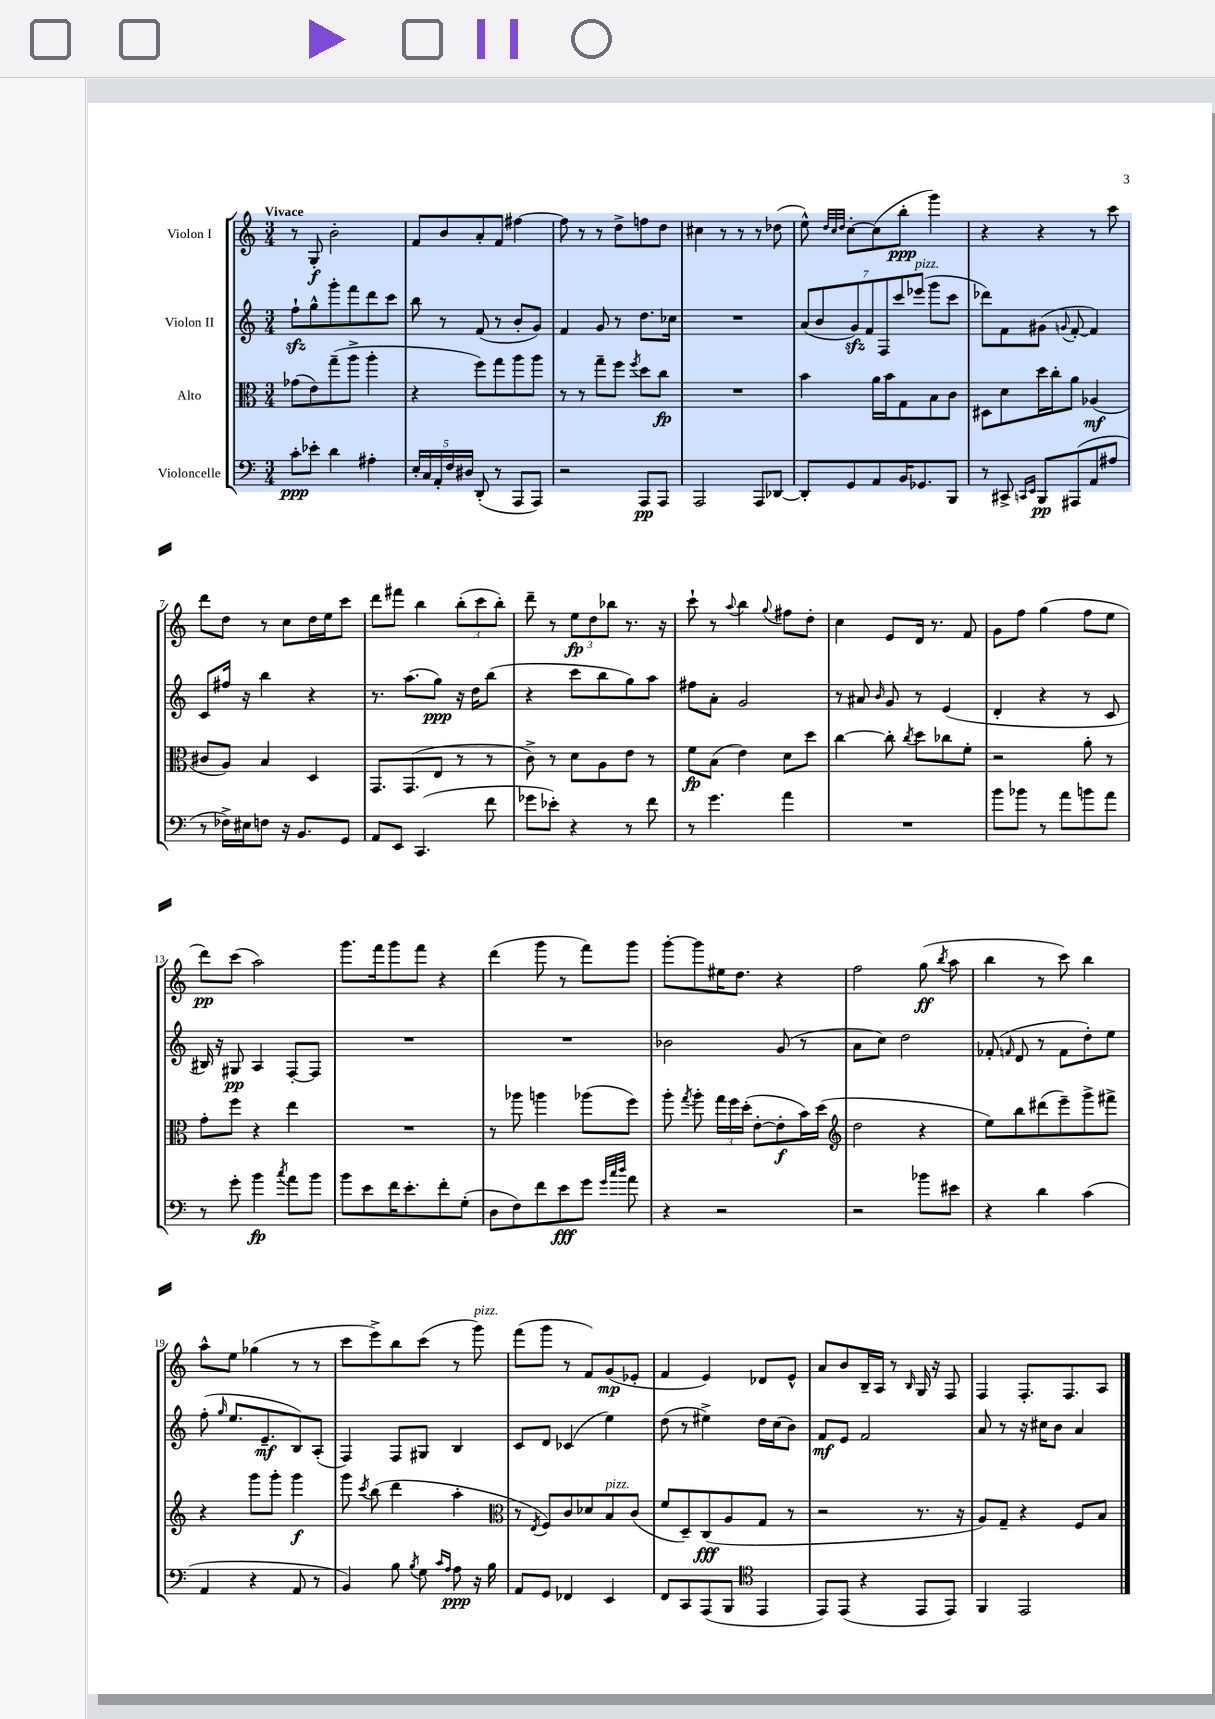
<<
\new StaffGroup <<
\new Staff = "s0" \with { instrumentName = "Violon I" } {
    \clef treble \key c \major \numericTimeSignature \time 3/4 \tempo "Vivace"
    \autoBeamOff r8 g8-.\f b'2-. |
    f'8[ b'8 a'8-. f'8] fis''4~ |
    fis''8 r8 r8 d''8[-> f''8 d''8] |
    cis''4 r8 r8 r8 des''8( |
    e''8-^) \grace { d''32[ c''32 d''32] } c''8[~-. c''8( b''8]-.\ppp g'''4) |
    r4 r4 r8 c'''8 |
    d'''8[ d''8] r8 c''8[ d''16 e''16 c'''8] |
    d'''8[ fis'''8] b''4 \tuplet 3/2 { b''8[-.( c'''8 b''8]-.) } |
    d'''8-- r8 \tuplet 3/2 { e''8[\fp d''8 bes''8] } r8. r16 |
    c'''8-! r8 \appoggiatura { a''8 } b''4 \appoggiatura { g''8 } fis''8[ d''8]-. |
    c''4 e'8[ d'16] r8. f'8 |
    g'8[ f''8] g''4( f''8[ e''8] |
    d'''8[\pp) c'''8]( a''2) |
    g'''8.[ f'''16 g'''8 f'''8] r4 |
    d'''4( g'''8 r8 f'''8[) g'''8] |
    g'''8[~-. g'''8 eis''16 d''8.] r4 |
    f''2 g''8\ff( \acciaccatura { b''8 } a''8 |
    b''4 r8 c'''8) b''4 |
    a''8[-^ e''8] ges''4( r8 r8 |
    c'''8[ e'''8->) b''8 c'''8]( r8 g'''8^\markup { \italic "pizz." }) |
    f'''8[( g'''8] r8 f'8[) g'8\mp( ees'8]-. |
    f'4 e'4) des'8[ e'8]-^ |
    a'8[ b'8 b16-- a16] r8 \grace { b16 } g16 r16 f8 |
    f4 f8.[-. f8. a8] \bar "|." |
}
\new Staff = "s1" \with { instrumentName = "Violon II" } {
    \clef treble \key c \major \numericTimeSignature \time 3/4
    \autoBeamOff f''8[-!\sfz g''8-^ g'''8-. f'''8 d'''8 c'''8] |
    b''8 r8 f'8( r8 b'8[-. g'8]) |
    f'4 g'8 r8 d''8.[ ces''16] |
    R2. |
    \tuplet 7/4 { a'8[( b'8 g'8\sfz) f'8 f8 c'''8 ees'''8]^\markup { \italic "pizz." }( } g'''8[ c'''8] |
    des'''8[) f'8 gis'8]( \appoggiatura { g'8 } f'8~-. f'4) |
    c'8[ fis''16] r16 b''4 r4 |
    r8. a''8.[( g''8]\ppp) r16 d''16[ b''8]( |
    r4 c'''8[ b''8 g''8) a''8] |
    fis''8[ a'8]-. g'2 |
    r8 ais'8 \grace { b'16 } g'8 r8 e'4( |
    d'4-. r4 r8 c'8 |
    bis16) r16 gis8\pp a4 f8[~-. f8] |
    R2. |
    R2. |
    bes'2 g'8( r8 |
    a'8[ c''8]) d''2 |
    fes'8-.( \grace { f'16 } d'8 r8 f'8[ d''8-.) e''8] |
    f''8-.( \grace { g''16 } e''8.[ e'8.--\mf b8) a8]-.( |
    f4) f8[ gis8] b4 |
    c'8[ d'8] ces'4( e''4) |
    d''8( r8 eis''4->) d''16[ c''16( b'8]) |
    f'8[\mf e'8] f'2 |
    a'8 r8 r16 cis''16[ b'8] a'4 \bar "|." |
}
\new Staff = "s2" \with { instrumentName = "Alto" } {
    \clef alto \key c \major \numericTimeSignature \time 3/4
    \autoBeamOff ges'8[( e'8) g''8--( a''8]-> a''4-. |
    r4 f''8[) g''8 a''8 a''8] |
    r8 r8 g''8[-- f''8] \acciaccatura { f''8 } d''8[ c''8]\fp |
    R2. |
    b'4 a'16[ b'16 g8 b8 c'8] |
    dis8[ d'8 d''16 c''16-. a'8] aes4\mf( |
    cis'8[ a8]) b4 d4 |
    g,8.[ g,8.( e8] r8 r8 |
    c'8->) r8 d'8[ a8 e'8] r8 |
    f'8[\fp b8]( e'4) d'8[ d''8] |
    c''4~ c''8-. \acciaccatura { c''8 } d''8[ ces''8 f'8]-. |
    r2 a'8-. r8 |
    g'8[-. f''8] r4 e''4 |
    R2. |
    r8 aes''8 a''4 aes''8[( f''8]) |
    a''8-. \acciaccatura { g''8 } a''8-. \tuplet 3/2 { g''16[ f''16 d''16]-.( } e'8[~-. e'8-.\f b'16) d''16]( |
    \clef treble d''2 r4 |
    e''8[) b''8 dis'''8( e'''8--) g'''8-> fis'''8]-> |
    r4 g'''8[ g'''8]-. g'''4\f |
    g'''8 \acciaccatura { c'''8 } b''8( d'''4 a''4-. |
    \clef alto r8 \acciaccatura { e8 } f8[) c'8 des'8 b8^\markup { \italic "pizz." } c'8]( |
    f'8[ d8--) c8\fff( a8 g8] r8 |
    r2 r8. r16 |
    a8[) g8]-- r4 f8[ b8] \bar "|." |
}
\new Staff = "s3" \with { instrumentName = "Violoncelle" } {
    \clef bass \key c \major \numericTimeSignature \time 3/4
    \autoBeamOff c'8[-.\ppp ees'8]-. d'4 ais4-. |
    \tuplet 5/4 { e16[-. c16 a,16-. f16 dis16] } d,8-.( r8 a,,8[ a,,8]) |
    r2 a,,8[\pp a,,8] |
    a,,2 a,,8[ des,8]~ |
    des,8[-. g,8 a,8 b,16 ges,8. b,,8] |
    r8 cis,8-> \grace { c,16[ e,16] } b,,8[\pp ais,,8( a,8 ais8] |
    r8 fes16[->) eis16 f8] r16 b,8.[ g,8] |
    a,8[ e,8] c,4.( f'8 |
    ges'8[ ees'8]-.) r4 r8 f'8 |
    r8 g'4. a'4 |
    R2. |
    b'8[ bes'8] r8 a'8[ b'8 a'8] |
    r8 g'8-. b'4\fp \acciaccatura { c''8 } a'8[ b'8] |
    b'8[ e'8 f'16 e'8.-. f'8-. g8]-.( |
    d8[ f8) f'8 e'8\fff g'8] \grace { g'32[ c''32 d''32] } a'8 |
    r4 r2 |
    r2 bes'8[ eis'8] |
    r4 d'4 c'4( |
    a,4 r4 a,8 r8 |
    b,4) b8 \acciaccatura { b8 } g8 \grace { c'16[ a16] } a8\ppp r16 b16 |
    a,8[ g,8] fes,4 e,4 |
    f,8[ c,8 a,,8( b,,8] \clef tenor e,4 |
    e,8[) e,8]( r4 e,8[ e,8]) |
    f,4 e,2 \bar "|." |
}
>>
>>
